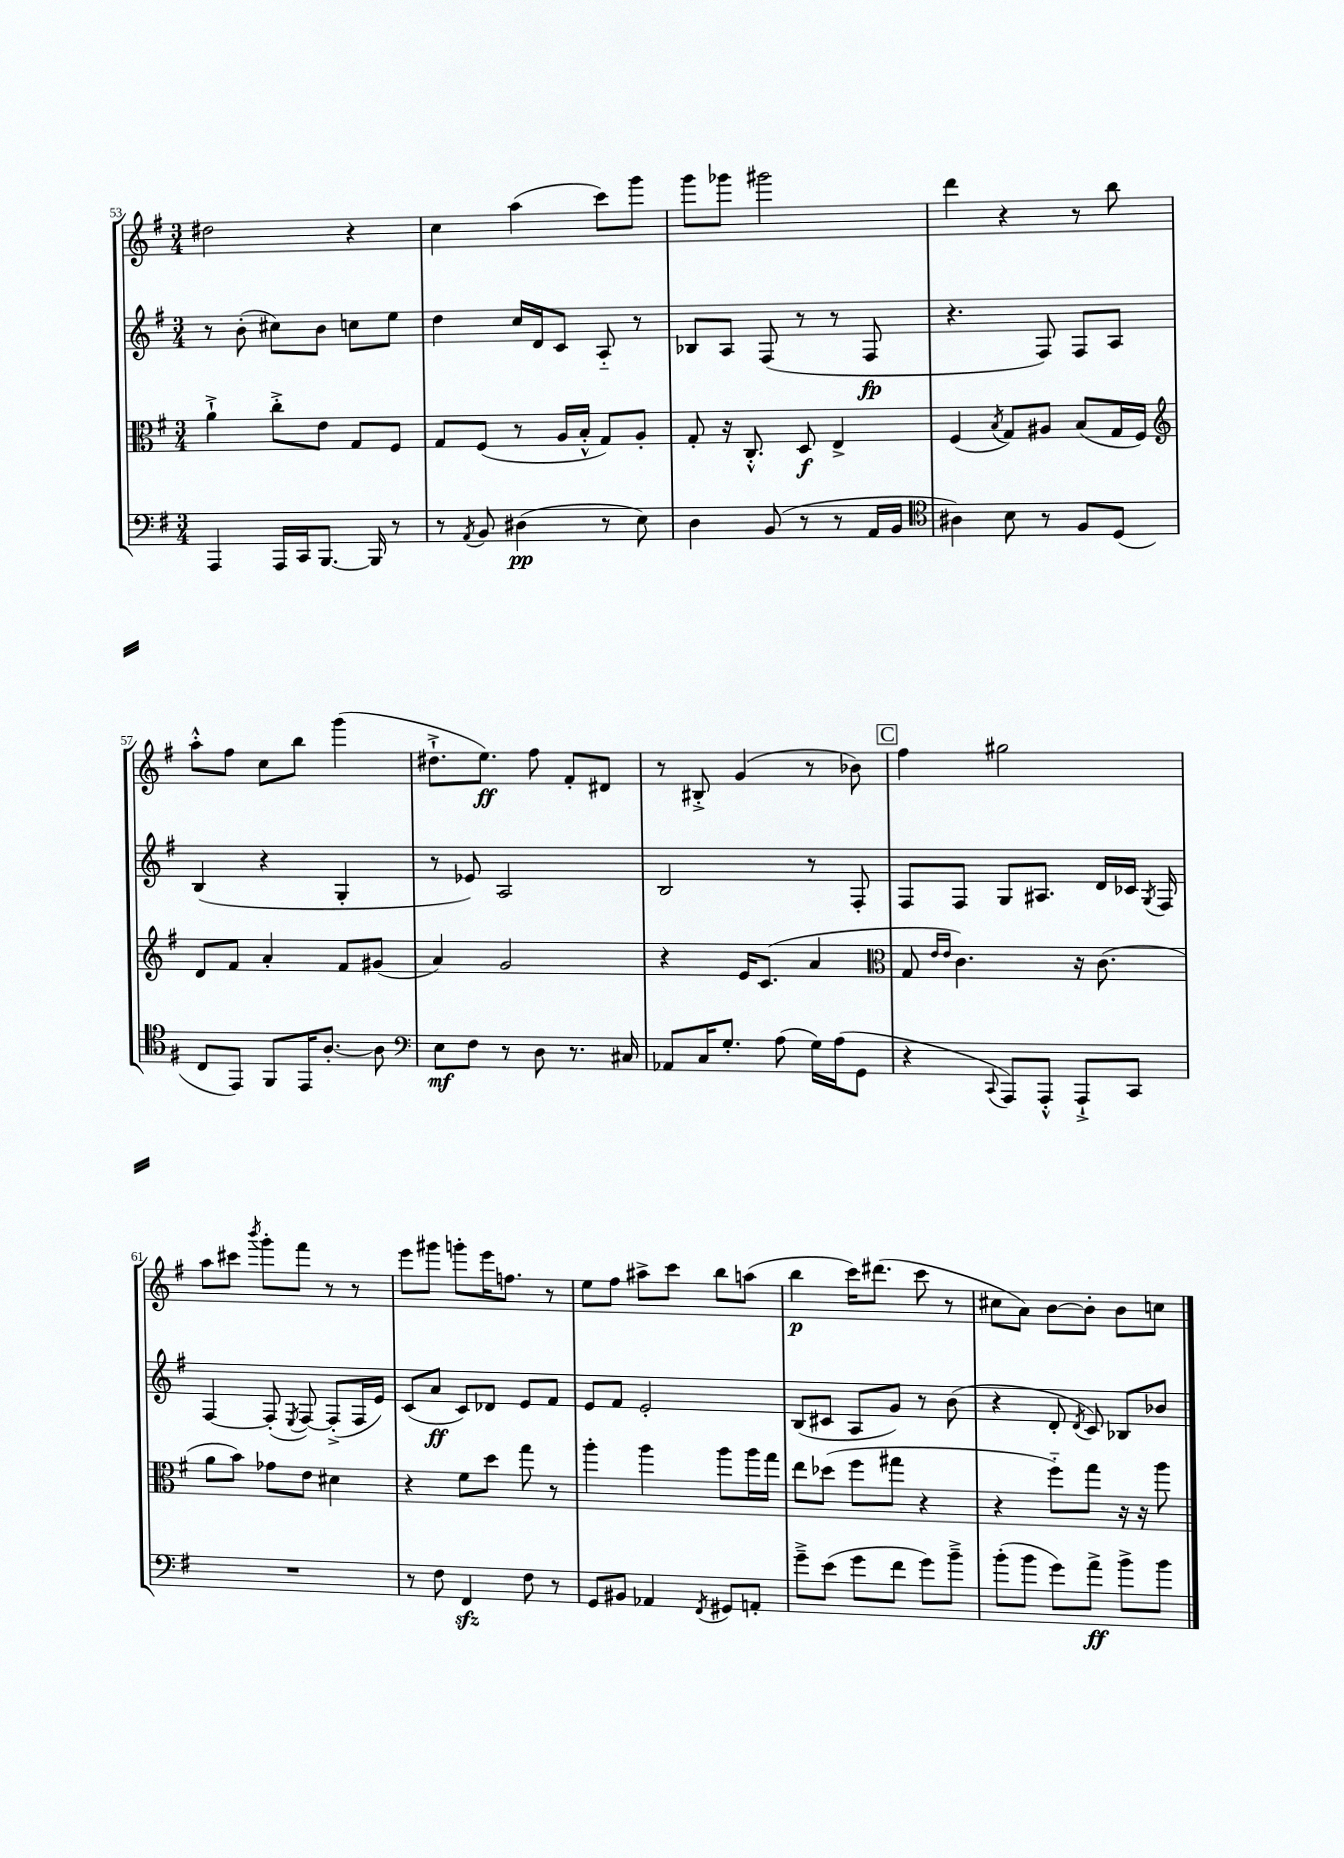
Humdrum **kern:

**kern	**dynam	**kern	**dynam	**kern	**dynam	**kern	**dynam
*part4	*part4	*part3	*part3	*part2	*part2	*part1	*part1
*staff4	*staff4	*staff3	*staff3	*staff2	*staff2	*staff1	*staff1
*clefF4	*	*clefC3	*	*clefG2	*	*clefG2	*
*k[f#]	*	*k[f#]	*	*k[f#]	*	*k[f#]	*
*M3/4	*	*M3/4	*	*M3/4	*	*M3/4	*
=53	=53	=53	=53	=53	=53	=53	=53
4AAA/	.	4a`^\	.	8r	.	2dd#X\	.
.	.	.	.	(8b'\	.	.	.
16AAA/LL	.	8cc'^\L	.	8cc#X\L)	.	.	.
16CC/J	.	.	.	.	.	.	.
[8.BBB/J	.	8e\J	.	8b\J	.	.	.
.	.	8G/L	.	8ccn\L	.	4r	.
16BBB/]	.	.	.	.	.	.	.
8r	.	8F#/J	.	8ee\J	.	.	.
=54	=54	=54	=54	=54	=54	=54	=54
8r	.	8G/L	.	4dd\	.	4cc\	.
8qAA/	.	.	.	.	.	.	.
8BB/	.	(8F#/J	.	.	.	.	.
(4D#X\	pp	8r	.	16cc/LL	.	(4aa\	.
.	.	.	.	16d/J	.	.	.
.	.	16A/LL	.	8c/J	.	.	.
.	.	16B'^^/JJ	.	.	.	.	.
8r	.	8G/L)	.	8A/	.	8ccc\L)	.
8E\)	.	8A'/J	.	8r	.	8ggg\J	.
=55	=55	=55	=55	=55	=55	=55	=55
4D\	.	8G'/	.	8B-X/L	.	8ggg\L	.
.	.	16r	.	8A/J	.	8ggg-X\J	.
.	.	8.C'^^/	.	.	.	.	.
(8BB/	.	.	.	(8F#/	.	2ggg#X\	.
8r	.	8D/	f	8r	.	.	.
8r	.	4E^/	.	8r	.	.	.
16AA/LL	.	.	.	8F#/	fp	.	.
16BB/JJ	.	.	.	.	.	.	.
=56	=56	=56	=56	=56	=56	=56	=56
*clefC4	*	*	*	*	*	*	*
4A#X\)	.	(4F#/	.	4.r	.	4ddd\	.
.	.	8qB/	.	.	.	.	.
8B\	.	8G/L)	.	.	.	4r	.
8r	.	8A#X/J	.	8F#/)	.	.	.
8F#/L	.	(8B/L	.	8F#/L	.	8r	.
(8D/J	.	16G/L	.	8A/J	.	8bb\	.
.	.	16F#/JJ)	.	.	.	.	.
!!LO:LB:g=z
=57	=57	=57	=57	=57	=57	=57	=57
*	*	*clefG2	*	*	*	*	*
8C/L	.	8d/L	.	(4B/	.	8aa'^^\L	.
8EE/J)	.	8f#/J	.	.	.	8ff#\J	.
8FF#/L	.	4a'/	.	4r	.	8cc\L	.
16EE/K	.	.	.	.	.	8bb\J	.
[8.A'/J	.	.	.	.	.	.	.
.	.	8f#/L	.	4G'/	.	(4ggg\	.
8A\]	.	(8g#X/J	.	.	.	.	.
=58	=58	=58	=58	=58	=58	=58	=58
*clefF4	*	*	*	*	*	*	*
8E\L	mf	4a/)	.	8r	.	8.dd#X`^\L	.
8F#\J	.	.	.	8e-X/)	.	.	.
.	.	.	.	.	.	8.ee\J)	ff
8r	.	2g/	.	2A/	.	.	.
8D\	.	.	.	.	.	8ff#\	.
8.r	.	.	.	.	.	8f#'/L	.
.	.	.	.	.	.	8d#X/J	.
16C#X/	.	.	.	.	.	.	.
=59	=59	=59	=59	=59	=59	=59	=59
8AA-X/L	.	4r	.	2B/	.	8r	.
16C/K	.	.	.	.	.	8B#X'^/	.
8.G'/J	.	.	.	.	.	.	.
.	.	16e/KL	.	.	.	(4g/	.
.	.	(8.c/J	.	.	.	.	.
(8A\	.	.	.	.	.	.	.
16G\LL)	.	4a/	.	8r	.	8r	.
(16A\J	.	.	.	.	.	.	.
8GG\J	.	.	.	8F#'/	.	8b-X\)	.
!!LO:REH:place=s1:t=C
=60	=60	=60	=60	=60	=60	=60	=60
*	*	*clefC3	*	*	*	*	*
4r	.	8G/	.	8F#/L	.	4ff#\	.
.	.	16qqe/LL	.	.	.	.	.
.	.	16qqe/JJ	.	.	.	.	.
.	.	4.c\)	.	8F#/J	.	.	.
8qqCC/	.	.	.	.	.	.	.
8AAA/L)	.	.	.	8G/L	.	2gg#X\	.
8AAA'^^/J	.	.	.	8.A#X/J	.	.	.
8AAA`^/L	.	16r	.	.	.	.	.
.	.	(8.c\	.	16d/LL	.	.	.
8CC/J	.	.	.	16c-X/JJ	.	.	.
.	.	.	.	8qG/	.	.	.
.	.	.	.	16F#/	.	.	.
!!LO:LB:g=z
=61	=61	=61	=61	=61	=61	=61	=61
2.r	.	8a\L	.	[4F#/	.	8aa\L	.
.	.	8b\J)	.	.	.	8ccc#X\J	.
.	.	.	.	.	.	8qbbb/	.
.	.	8g-X\L	.	(8F#'/]	.	8ggg'\L	.
.	.	.	.	8qE/	.	.	.
.	.	8e\J	.	[8F#/)	.	8fff#\J	.
.	.	4d#X\	.	(8F#'^/L]	.	8r	.
.	.	.	.	16F#/L	.	8r	.
.	.	.	.	16e/JJ)	.	.	.
=62	=62	=62	=62	=62	=62	=62	=62
8r	.	4r	.	(8c/L	.	8eee\L	.
8F#\	.	.	.	8a/J	ff	8ggg#X\J	.
4FF#zz/	.	8f#\L	.	8c/L)	.	8gggn'\L	.
.	.	8dd\J	.	8d-X/J	.	16eee\K	.
.	.	.	.	.	.	8.ffn\J	.
8F#\	.	8gg\	.	8e/L	.	.	.
8r	.	8r	.	8f#/J	.	8r	.
=63	=63	=63	=63	=63	=63	=63	=63
8GG/L	.	4aa'\	.	8e/L	.	8ee\L	.
8BB#X/J	.	.	.	8f#/J	.	8ff#\J	.
4AA-X/	.	4aa\	.	2e'/	.	8aa#X^\L	.
.	.	.	.	.	.	8ccc\J	.
8qFF#/	.	.	.	.	.	.	.
8GG#X/L	.	8aa\L	.	.	.	8bb\L	.
8AAn'/J	.	16aa\L	.	.	.	(8aan\J	.
.	.	16gg\JJ	.	.	.	.	.
=64	=64	=64	=64	=64	=64	=64	=64
8g~^\L	.	8ee\L	.	(8B/L	.	4bb\	p
(8e\J	.	(8dd-X\J	.	8c#X/J	.	.	.
8g\L	.	8ff#\L	.	8A/L	.	16ccc\KL)	.
.	.	.	.	.	.	(8.ddd#X\J	.
8f#\J	.	8gg#X\J	.	8g/J)	.	.	.
8g\L)	.	4r	.	8r	.	8ccc\	.
8b~^\J	.	.	.	(8b\	.	8r	.
=65	=65	=65	=65	=65	=65	=65	=65
(8b'\L	.	4r	.	4r	.	8cc#X\L	.
8b\J	.	.	.	.	.	8a\J)	.
8g\L)	.	8ff#\L)	.	8d'/	.	[8b\L	.
.	.	.	.	8qd/	.	.	.
8a^\J	ff	8gg\J	.	8c/)	.	8b'\J]	.
8b^\L	.	16r	.	8B-X/L	.	8b\L	.
.	.	16r	.	.	.	.	.
8b\J	.	8aa\	.	8b-X/J	.	8ccn\J	.
==	==	==	==	==	==	==	==
*-	*-	*-	*-	*-	*-	*-	*-
